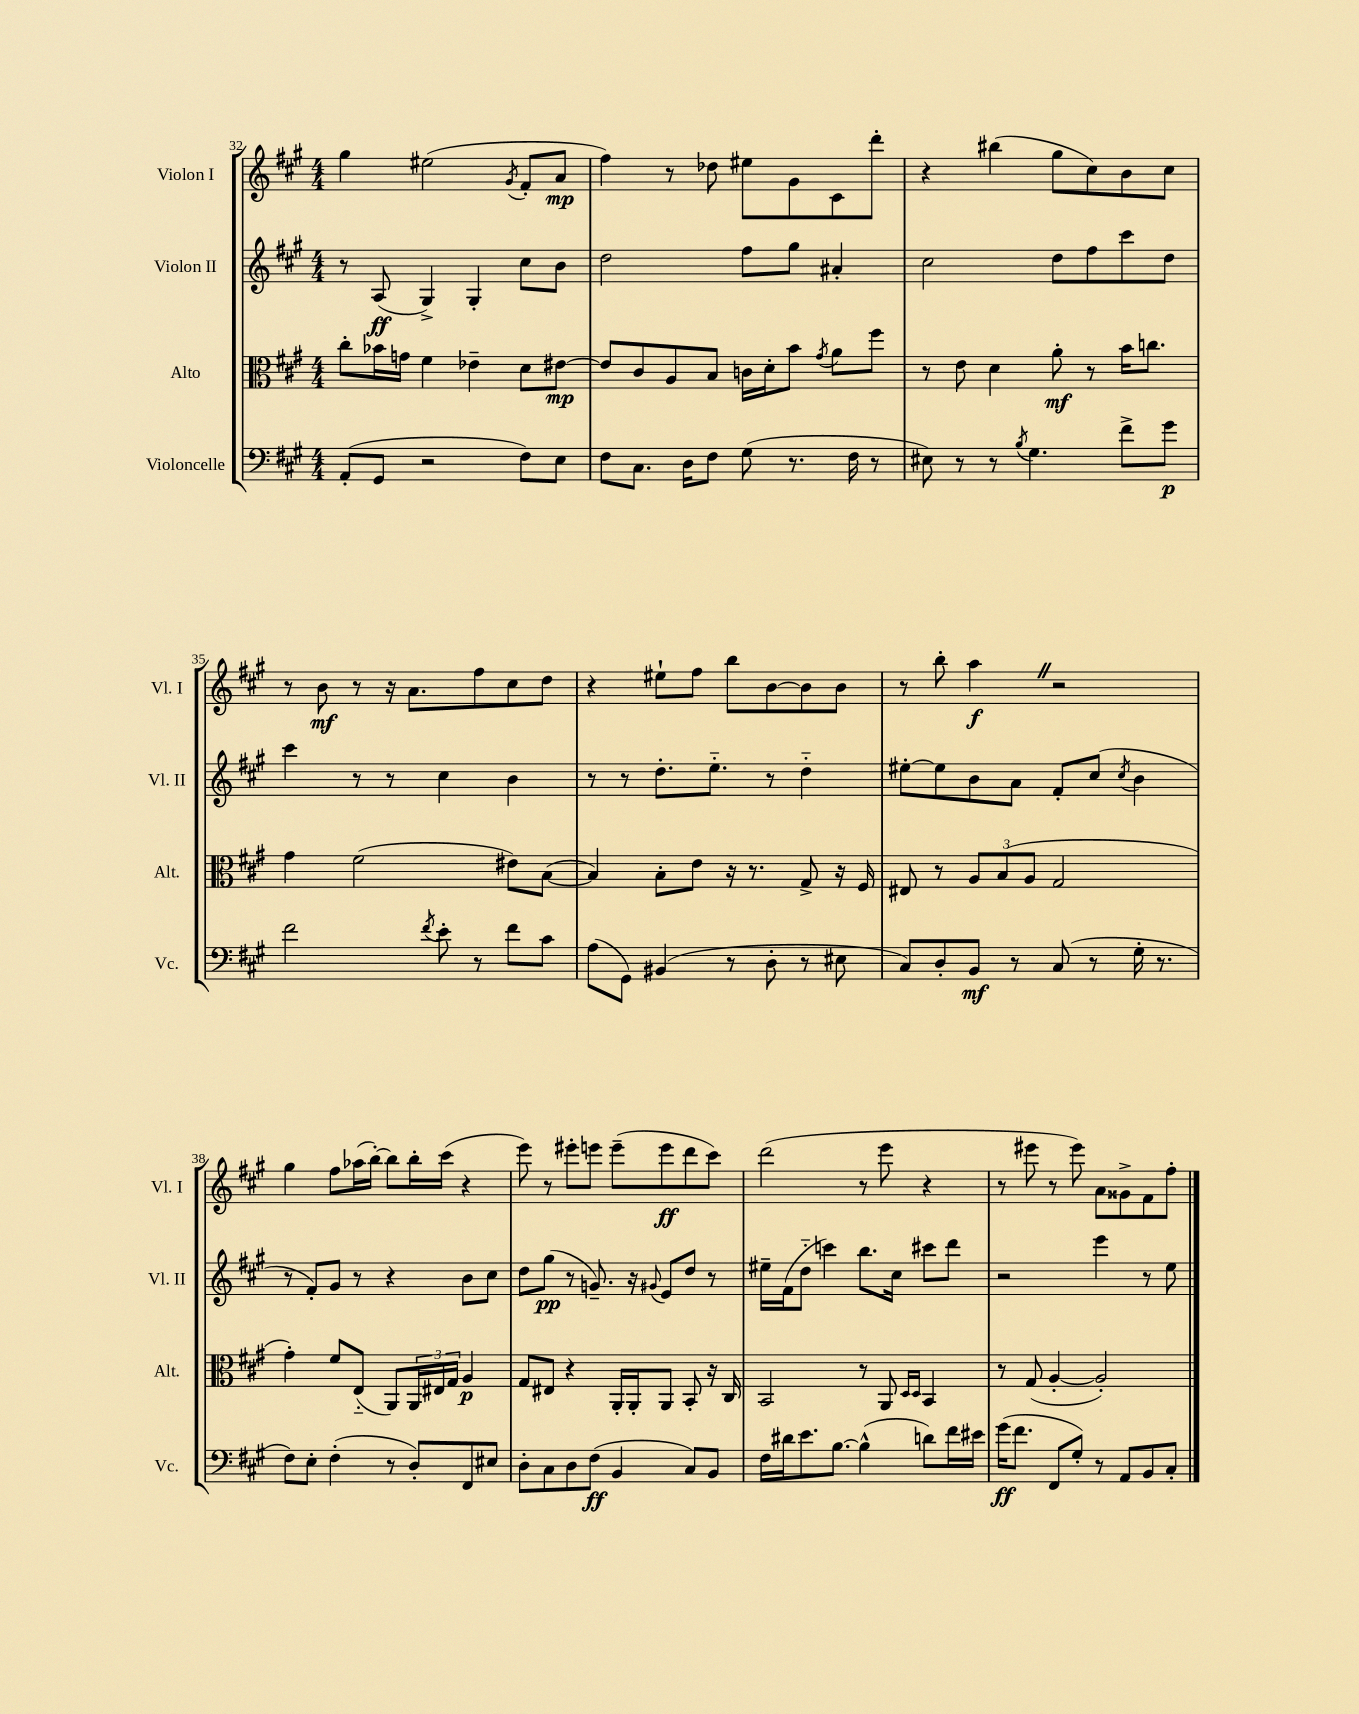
<<
\new StaffGroup <<
\new Staff = "s0" \with { instrumentName = "Violon I" shortInstrumentName = "Vl. I" } {
    \clef treble \key a \major \numericTimeSignature \time 4/4
    gis''4 eis''2( \acciaccatura { gis'8 } fis'8-. a'8\mp |
    fis''4) r8 des''8 eis''8 gis'8 cis'8 d'''8-. |
    r4 bis''4( gis''8 cis''8) b'8 cis''8 |
    r8 b'8\mf r8 r16 a'8. fis''8 cis''8 d''8 |
    r4 eis''8-! fis''8 b''8 b'8~ b'8 b'8 |
    r8 b''8-. a''4\f \once \override BreathingSign.text = \markup { \musicglyph "scripts.caesura.straight" } \breathe r2 |
    gis''4 fis''8 aes''16( b''16~-.) b''8 b''16-. cis'''16( r4 |
    e'''8) r8 eis'''8-. e'''8 e'''8--( e'''8\ff d'''8 cis'''8) |
    d'''2( r8 e'''8 r4 |
    r8 eis'''8 r8 eis'''8) a'8 gisis'8-> fis'8 fis''8-. \bar "|." |
}
\new Staff = "s1" \with { instrumentName = "Violon II" shortInstrumentName = "Vl. II" } {
    \clef treble \key a \major \numericTimeSignature \time 4/4
    r8 a8\ff( gis4->) gis4-. cis''8 b'8 |
    d''2 fis''8 gis''8 ais'4-. |
    cis''2 d''8 fis''8 cis'''8 d''8 |
    cis'''4 r8 r8 cis''4 b'4 |
    r8 r8 d''8.-. e''8.-_ r8 d''4-_ |
    eis''8~-. eis''8 b'8 a'8 fis'8-. cis''8( \acciaccatura { cis''8 } b'4 |
    r8 fis'8-.) gis'8 r8 r4 b'8 cis''8 |
    d''8 gis''8\pp( r8 g'8.--) r16 \appoggiatura { gis'8 } e'8 d''8 r8 |
    eis''16-- fis'16( d''8-_ c'''4) b''8. cis''16 cis'''8 d'''8 |
    r2 e'''4 r8 e''8 \bar "|." |
}
\new Staff = "s2" \with { instrumentName = "Alto" shortInstrumentName = "Alt." } {
    \clef alto \key a \major \numericTimeSignature \time 4/4
    cis''8-. bes'16 g'16 fis'4 ees'4-- d'8 eis'8~\mp |
    eis'8 cis'8 a8 b8 c'16 d'16-. b'8 \acciaccatura { gis'8 } a'8 fis''8 |
    r8 e'8 d'4 a'8-.\mf r8 b'16 c''8. |
    gis'4 fis'2( eis'8) b8~( |
    b4) b8-. e'8 r16 r8. gis8-> r16 fis16 |
    eis8 r8 \tuplet 3/2 { a8 b8( a8 } gis2 |
    gis'4-.) fis'8 e8-_( a,8) \tuplet 3/2 { a,16 eis16 gis16 } a4\p |
    gis8 eis8 r4 a,16-. a,16-. a,8 b,8-. r16 cis16 |
    b,2 r8 a,8 \grace { d16 d16 } b,4 |
    r8 gis8( a4~-. a2-.) \bar "|." |
}
\new Staff = "s3" \with { instrumentName = "Violoncelle" shortInstrumentName = "Vc." } {
    \clef bass \key a \major \numericTimeSignature \time 4/4
    a,8-.( gis,8 r2 fis8) e8 |
    fis8 cis8. d16 fis8 gis8( r8. fis16 r8 |
    eis8) r8 r8 \acciaccatura { b8 } gis4. fis'8-> gis'8\p |
    fis'2 \acciaccatura { fis'8 } e'8-. r8 fis'8 cis'8 |
    a8( gis,8) bis,4( r8 d8-. r8 eis8 |
    cis8) d8-. b,8\mf r8 cis8( r8 gis16-. r8. |
    fis8) e8-. fis4-.( r8 d8-.) fis,8 eis8 |
    d8-. cis8 d8 fis8\ff( b,4 cis8) b,8 |
    fis16 dis'16 e'8. b8.~ b4-^( d'8) fis'16 eis'16 |
    gis'16\ff( fis'8. fis,8 gis8-.) r8 a,8 b,8 cis8-. \bar "|." |
}
>>
>>
\layout { \context { \Score currentBarNumber = #32 } }
